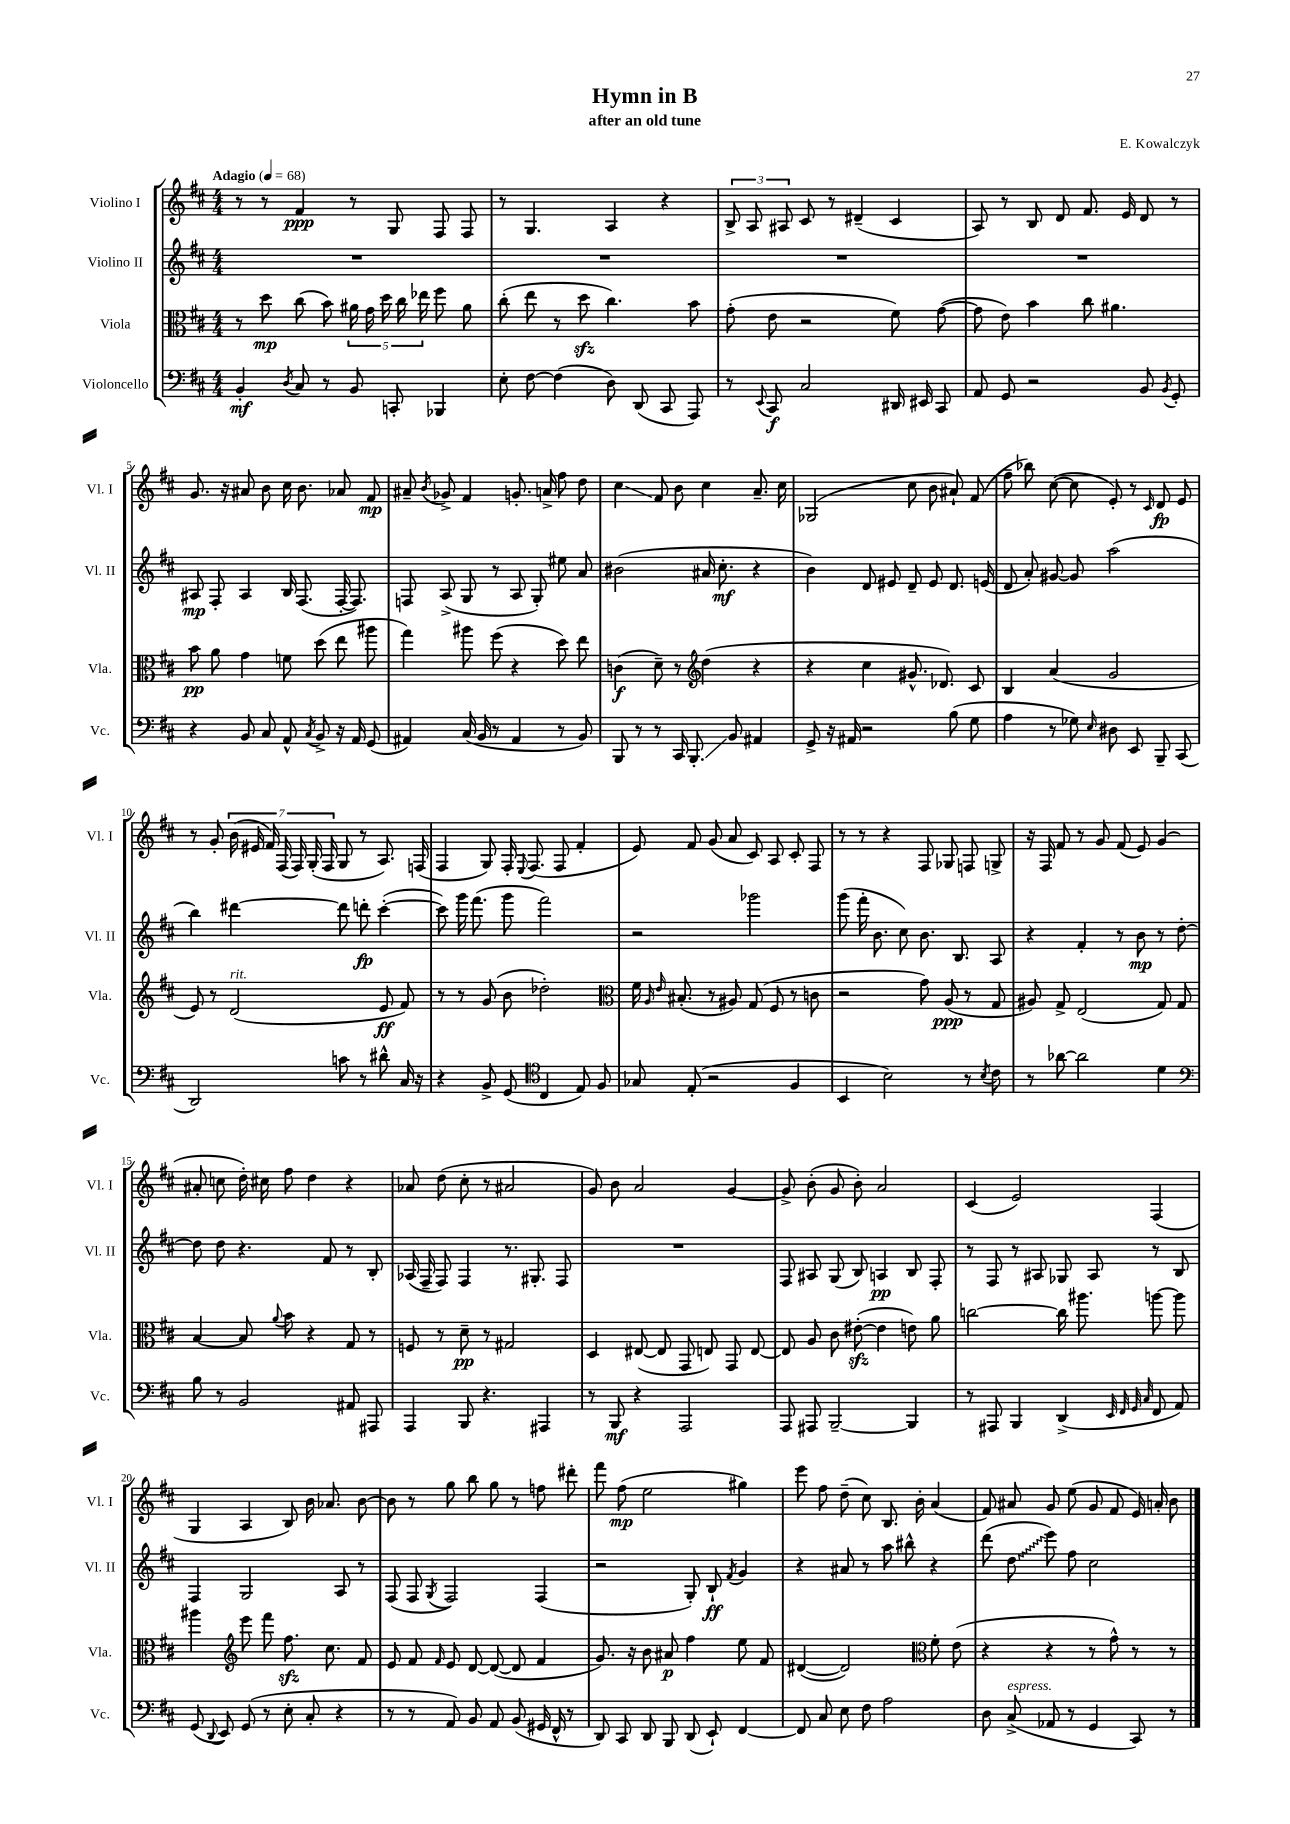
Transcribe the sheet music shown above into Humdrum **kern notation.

**kern	**kern	**kern	**kern
*staff4	*staff3	*staff2	*staff1
*clefF4	*clefC3	*clefG2	*clefG2
*k[f#c#]	*k[f#c#]	*k[f#c#]	*k[f#c#]
*M4/4	*M4/4	*M4/4	*M4/4
*MM68	*MM68	*MM68	*MM68
4BB'/	8r	1r	8r
.	8dd\	.	8r
8qD/	.	.	.
8C#/	(8cc#\	.	4f#/
8r	8b\)	.	.
8BB/	20a#\	.	8r
.	20g\	.	.
.	20dd\	.	.
8CC'/	.	.	8G/
.	20cc#\	.	.
.	20ee-\	.	.
4BBB-/	8ff#\	.	8F#/
.	8a#\	.	8F#/
=	=	=	=
8E'\	(8cc#'\	1r	8r
[8F#\	8ee\	.	4.G/
(4F#\]	8r	.	.
.	8dd\	.	.
8D\)	4.cc#\)	.	4A/
(8DD/	.	.	.
8CC#/	.	.	4r
8AAA/)	8b\	.	.
=	=	=	=
8r	(8g'\	1r	12B^/
.	.	.	12A/
8qqEE/	.	.	.
8CC#/	8e\	.	.
.	.	.	12A#/
2C#/	2r	.	8c#/
.	.	.	8r
.	.	.	(4d#~/
16DD#/	8f#\)	.	4c#/
16EE#/	.	.	.
8CC#/	([8g\	.	.
=	=	=	=
8AA/	8g\]	1r	8A/)
8GG/	8e\)	.	8r
2r	4b\	.	8B/
.	.	.	8d/
.	8cc#\	.	8.f#/
.	4.a#\	.	.
.	.	.	16e/
8BB/	.	.	8d/
8qBB/	.	.	.
8GG'/	.	.	8r
=	=	=	=
4r	8b\	8A#/	8.g/
.	8a\	8F#'/	.
.	.	.	16r
8BB/	4g\	4A#/	8a#/
8C#/	.	.	8b\
8AA^^/	8f\	16B/	16cc#\
.	.	(8.F#/	8.b\
8qC#/	.	.	.
8BB^/	(8dd\	.	.
16r	8ee\	[16F#'/	8a-/
16AA/	.	8.F#/])	.
(8GG/	8aa#\	.	8f#/
=	=	=	=
4AA#/)	4gg\)	8F/	8a#~/
.	.	.	8qb/
.	.	(8A^/	8g-^/
(16C#/	8aa#\	8G/	4f#/
16BB/	.	.	.
8r	(8ff#\	8r	.
4AA#/	4r	8A/	8.g'/
.	.	8G'/)	.
.	.	.	16a^/
8r	8dd\)	8ee#\	8ff#\
8BB/)	8ee\	8a/	8dd\
=	=	=	=
8BBB/	(4c\	(2b#\	4cc#\
8r	.	.	.
8r	8d~\)	.	8f#/
16CC#/	8r	.	8b\
8.BBB'/	.	.	.
*	*clefG2	*	*
.	(4dd\	16a#/	4cc#\
.	.	8.cc#'\	.
8BB/	.	.	.
4AA#/	4r	4r	8.a~/
.	.	.	16cc#\
=	=	=	=
8GG^/	4r	4b\)	(2G-/
16r	.	.	.
16AA#/	.	.	.
2r	4cc#\	8d/	.
.	.	8e#/	.
.	8.g#^^/	8d~/	8cc#\
.	.	8e#/	8b\
.	8.d-/)	.	.
(8B\	.	8.d/	8a#`/)
8G\	8c#/	.	(8f#/
.	.	(16e/	.
=	=	=	=
4A\	4B/	8d/	8ff#~\
.	.	8a'/)	8bb-\)
8r	(4a/	[8g#/	([8cc#\
8G-\)	.	8g#/]	8cc#\]
16qqE/	.	.	.
8D#\	2g/	(2aa\	8e'/)
8EE/	.	.	8r
.	.	.	16qqc#/
8BBB~/	.	.	8d/
(8CC#/	.	.	8e/
=	=	=	=
2DD/)	8e/)	4bb\)	8r
.	8r	.	8g'/
.	(2d/	[4ddd#\	(28b\
.	.	.	28e#/
.	.	.	28f#/)
.	.	.	(28F#/
.	.	.	28F#/)
.	.	.	(28G'/
.	.	.	28F#/
8c\	.	8ddd#\]	8G/
8r	.	8ddd'\	8r
8d#^^\	8e/	([4ccc#'\	8.A/)
16C#/	8f#/)	.	.
16r	.	.	(16F/
=	=	=	=
4r	8r	8ccc#\])	4F#/
.	8r	16ggg\	.
.	.	(8.fff#\	.
8BB^/	(8g/	.	8G/)
(8GG/	8b\	8ggg\	16F#'/
.	.	.	8qqE/
.	.	.	(8.F#/
*clefC4	*	*	*
4C#/	2dd-'\)	2fff#\)	.
.	.	.	8F#/
8E/)	.	.	4f#'/
8F#/	.	.	.
=	=	=	=
*	*clefC3	*	*
8G-/	16f#\	2r	8e/)
.	16qqA/	.	.
.	16qqe/	.	.
.	(8.B#'/	.	.
(8E'/	.	.	8f#/
2r	8r	.	(8g/
.	8A#/)	.	8a/
.	(8G/	2ggg-\	8c#/)
.	8F#/	.	8A/
4F#/	8r	.	8c#'/
.	8c\	.	8F#/
=	=	=	=
4BB/	2r	(8ggg\	8r
.	.	16fff#'\	8r
.	.	8.b\	.
2B\)	.	.	4r
.	.	8cc#\)	.
.	8g\)	8.b\	8F#/
.	(8A/	.	8G-/
.	.	8.B/	.
8r	8r	.	8F/
8qB/	.	.	.
8c#\	8G/	8A/	8G^/
=	=	=	=
8r	8A#/)	4r	16r
.	.	.	16F#/
[8a-\	8G^/	.	8f#/
2a-\]	(2E/	4f#'/	8r
.	.	.	8g/
.	.	8r	(8f#/
.	.	8b\	8e/)
4d\	8G/)	8r	(4g/
.	8G/	[8dd'\	.
=	=	=	=
*clefF4	*	*	*
8B\	[4B/	8dd\]	8a#'/
8r	.	8dd\	8cc\
2BB/	8B/]	4.r	16dd'\)
.	.	.	16cc#\
.	8qqa/	.	.
.	8b\	.	8ff#\
.	4r	.	4dd\
.	.	8f#/	.
8AA#/	8G/	8r	4r
8AAA#/	8r	8B'/	.
=	=	=	=
4AAA/	8F/	(16A-/	8a-/
.	.	16F#~/	.
.	8r	8F#/)	(8dd\
8BBB/	8d~\	4F#/	8cc#'\
4.r	8r	.	8r
.	2G#/	8.r	2a#/
.	.	8.G#'/	.
4AAA#/	.	.	.
.	.	8F#/	.
=	=	=	=
8r	4D/	1r	8g/)
8BBB/	.	.	8b\
4r	([8E#/	.	2a/
.	8E#/]	.	.
2AAA/	8GG/	.	.
.	8E/)	.	.
.	8GG/	.	[4g/
.	[8E/	.	.
=	=	=	=
8AAA/	8E/]	8F#/	8g^/]
8AAA#/	8A/	8A#/	(8b'\
[2BBB~/	8c#\	(8G/	8g/
.	([8e#'\	8B/)	8b'\)
.	4e#\]	4A/	2a/
4BBB/]	8e\)	8B/	.
.	8a\	8F#'/	.
=	=	=	=
8r	[2cc\	8r	(4c#/
8AAA#/	.	8F#/	.
4BBB/	.	8r	2e/)
.	.	8A#/	.
(4DD^/	16cc\]	8G-/	.
.	8.aa#\	.	.
.	.	8A#/	.
32qqEE/	.	.	.
32qqFF#/	.	.	.
32qqGG/	.	.	.
32qqC#/	.	.	.
8FF#/	[8aa\	8r	(4F#/
8AA/)	8aa\]	8B/	.
=	=	=	=
(8GG/	4aa#\	4F#/	4G/
8qqDD/	.	.	.
8EE/)	.	.	.
*	*clefG2	*	*
(8GG/	8eee\	2G/	4A/
8r	8fff#\	.	.
8E'\	8.ff#\	.	8B/)
8C#'/	.	.	16b\
.	8.cc#\	.	8.a-/
4r	.	8A/	.
.	8f#/	8r	[8b\
=	=	=	=
8r	8e/	(8F#/	8b\]
8r	8f#/	8F#/	8r
.	16qqf#/	8qG/	.
8AA/)	8e/	2F#/)	8gg\
8BB/	[8d/	.	8bb\
8AA/	(8d/_	.	8gg\
(8BB/	8d/]	.	8r
16GG#/	4f#/	(4F#/	8ff\
16FF#^^/	.	.	.
8r	.	.	8ddd#'\
=	=	=	=
8DD/)	8.g/)	2r	8fff#\
8CC#/	.	.	(8ff#\
.	16r	.	.
8DD/	8b\	.	2ee\
8BBB/	8a#/	.	.
(8DD/	4ff#\	8G'/)	.
8EE`/)	.	8B`/	.
.	.	8qf#/	.
[4FF#/	8ee\	4g/	4gg#\)
.	8f#/	.	.
=	=	=	=
8FF#/]	([4d#/	4r	8eee\
8C#/	.	.	8ff#\
8E\	2d#/])	8a#/	(8dd~\
8F#\	.	8r	8cc#\)
2A\	.	8aa\	8.B/
.	.	8bb#^^\	.
.	.	.	16b'\
*	*clefC3	*	*
.	8f#'\	4r	(4a/
.	(8e\	.	.
=	=	=	=
8D\	4r	(8ddd\	8f#/)
(8C#^/	.	8dd\	8a#/
8AA-/	4r	8eee\)	8g/
8r	.	8ff#\	(8ee\
4GG/	8r	2cc#\	8g/
.	8g^^\)	.	8f#/
8CC#/)	8r	.	16e/)
.	.	.	16a'/
8r	8r	.	8b\
==	==	==	==
*-	*-	*-	*-
